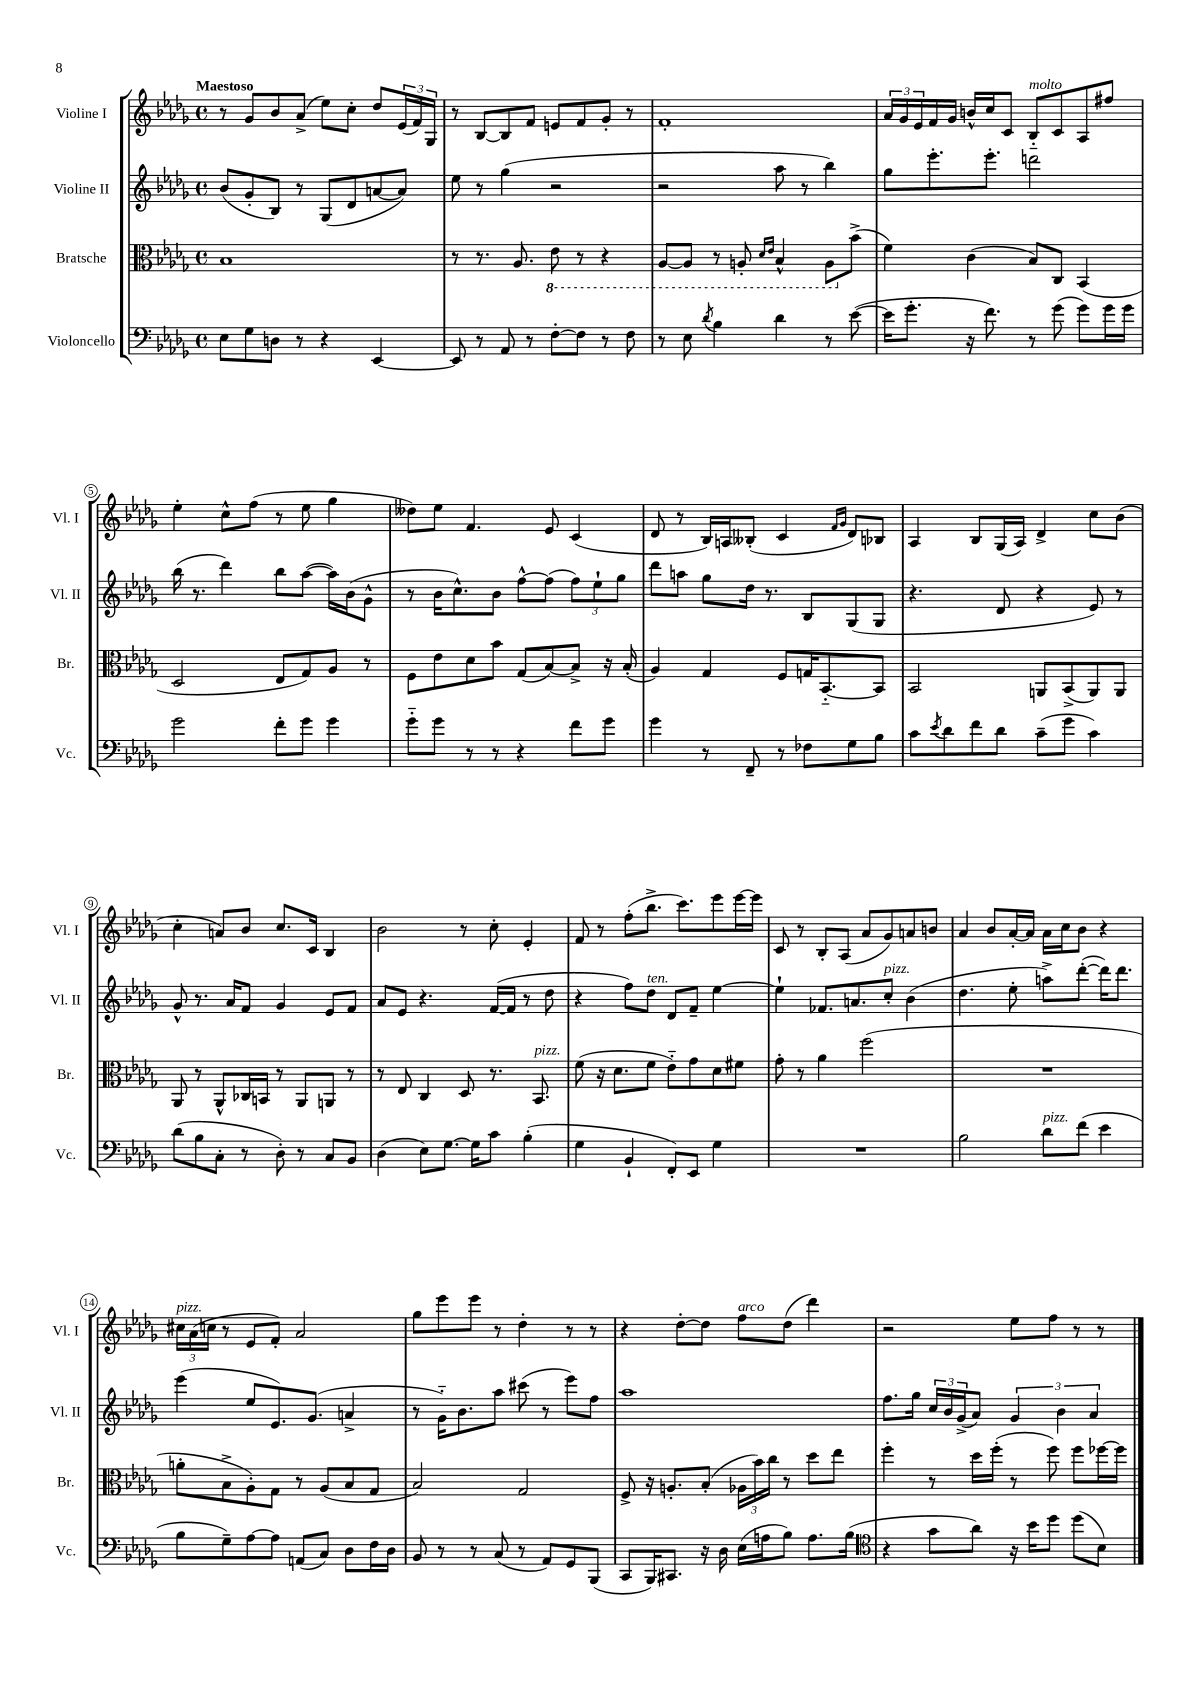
<<
\new StaffGroup <<
\new Staff = "s0" \with { instrumentName = "Violine I" shortInstrumentName = "Vl. I" } {
    \clef treble \key des \major \defaultTimeSignature \time 4/4 \tempo "Maestoso"
    r8 ges'8 bes'8 aes'8->( ees''8) c''8-. des''8 \tuplet 3/2 { ees'16( f'16) ges16 } |
    r8 bes8~ bes8 f'8 e'8 f'8 ges'8-. r8 |
    f'1-. |
    \tuplet 3/2 { aes'16 ges'16 ees'16 } f'16 ges'16 b'16-^ c''16 c'8 bes8-_^\markup { \italic "molto" } c'8 aes8 fis''8 |
    ees''4-. c''8-^ f''8( r8 ees''8 ges''4 |
    deses''8) ees''8 f'4. ees'8 c'4( |
    des'8 r8 bes16) a16 beses8-.( c'4 \grace { f'16 ges'16 } des'8) bes8 |
    aes4 bes8 ges16( aes16) des'4-> c''8 bes'8( |
    c''4-. a'8) bes'8 c''8. c'16 bes4 |
    bes'2 r8 c''8-. ees'4-. |
    f'8 r8 f''8-.( bes''8.-> c'''8.) ees'''8 ees'''16~ ees'''16 |
    c'8 r8 bes8-. aes8( aes'8 ges'8) a'8 b'8 |
    aes'4 bes'8 aes'16~-. aes'16 aes'16 c''16 bes'8 r4 |
    \tuplet 3/2 { cis''16^\markup { \italic "pizz." } aes'16( c''16 } r8 ees'8 f'8-.) aes'2 |
    ges''8 ees'''8 ees'''8 r8 des''4-. r8 r8 |
    r4 des''8~-. des''8 f''8^\markup { \italic "arco" } des''8( des'''4) |
    r2 ees''8 f''8 r8 r8 \bar "|." |
}
\new Staff = "s1" \with { instrumentName = "Violine II" shortInstrumentName = "Vl. II" } {
    \clef treble \key des \major \defaultTimeSignature \time 4/4
    bes'8( ges'8-. bes8) r8 ges8( des'8 a'8~ a'8) |
    ees''8 r8 ges''4( r2 |
    r2 aes''8 r8 bes''4) |
    ges''8 ees'''8.-. ees'''8.-. d'''2 |
    bes''16( r8. des'''4) bes''8 aes''8~( aes''16) bes'16( ges'8-^ |
    r8 bes'16 c''8.-^) bes'8 f''8~-^ f''8( \tuplet 3/2 { f''8) ees''8-! ges''8 } |
    des'''8 a''8 ges''8 des''16 r8. bes8 ges8( ges8 |
    r4. des'8 r4 ees'8) r8 |
    ges'8-^ r8. aes'16 f'8 ges'4 ees'8 f'8 |
    aes'8 ees'8 r4. f'16~( f'16 r8 des''8 |
    r4 f''8) des''8^\markup { \italic "ten." } des'8 f'8-- ees''4~ |
    ees''4-! fes'8. a'8. c''8-.^\markup { \italic "pizz." } bes'4( |
    des''4. ees''8-. a''8->) des'''8~-.( des'''16) des'''8. |
    ees'''4( ees''8 ees'8.) ges'8.( a'4-> |
    r8 ges'16-_) bes'8. aes''8 cis'''8( r8 ees'''8) f''8 |
    aes''1 |
    f''8. ges''16 \tuplet 3/2 { c''16 bes'16 ges'16->( } aes'8) \tuplet 3/2 { ges'4 bes'4 aes'4 } \bar "|." |
}
\new Staff = "s2" \with { instrumentName = "Bratsche" shortInstrumentName = "Br." } {
    \clef alto \key des \major \defaultTimeSignature \time 4/4
    bes1 |
    r8 r8. aes8. \ottava #-1 ees8 r8 r4 |
    aes,8~ aes,8 r8 a,8-. \grace { des16 ees16 } bes,4-^ a,8 \ottava #0 bes'8->( |
    f'4) c'4( bes8) c8 bes,4( |
    des2 ees8 ges8) aes8 r8 |
    f8 ees'8 des'8 bes'8 ges8( bes8~) bes8-> r16 bes16-.( |
    aes4) ges4 f8 g16 bes,8.~-_ bes,8 |
    bes,2 a,8 bes,8->( a,8) a,8 |
    aes,8 r8 aes,8-^ ces16 b,16 r8 aes,8 a,8 r8 |
    r8 ees8 c4 des8 r8. bes,8.^\markup { \italic "pizz." } |
    f'8( r16 des'8. f'8 ees'8-_) ges'8 des'8 fis'8 |
    ges'8-. r8 aes'4 f''2( |
    R1 |
    a'8-. bes8-> aes8-.) ges8 r8 aes8( bes8 ges8 |
    bes2) ges2 |
    f8-> r16 a8.-. bes8-.( \tuplet 3/2 { aes16 bes'16) c''16 } r8 des''8 ees''8 |
    f''4-. r8 des''16 f''16-.( r8 f''8) f''8 fes''16~ fes''16 \bar "|." |
}
\new Staff = "s3" \with { instrumentName = "Violoncello" shortInstrumentName = "Vc." } {
    \clef bass \key des \major \defaultTimeSignature \time 4/4
    ees8 ges8 d8 r8 r4 ees,4~ |
    ees,8 r8 aes,8 r8 f8~-. f8 r8 f8 |
    r8 ees8 \acciaccatura { des'8 } bes4 des'4 r8 ees'8~( |
    ees'16 ges'8.-. r16 f'8.) r8 ges'8( ges'8) ges'16 ges'16 |
    ges'2 f'8-. ges'8 ges'4 |
    ges'8-_ ges'8 r8 r8 r4 f'8 ges'8 |
    ges'4 r8 f,8-- r8 fes8 ges8 bes8 |
    c'8 \acciaccatura { ees'8 } des'8 f'8 des'8 c'8--( ges'8 c'4) |
    des'8( bes8 c8-. r8 des8-.) r8 c8 bes,8 |
    des4( ees8) ges8.~ ges16 c'8 bes4-.( |
    ges4 bes,4-! f,8-.) ees,8 ges4 |
    R1 |
    bes2 des'8^\markup { \italic "pizz." } f'8( ees'4 |
    bes8 ges8--) aes8~ aes8 a,8( c8) des8 f16 des16 |
    bes,8 r8 r8 c8( r8 aes,8) ges,8 bes,,8( |
    c,8 bes,,16) cis,8. r16 des16 ees16( a16 bes8) a8. bes16( |
    \clef tenor r4 ges'8 aes'8) r16 bes'16 des''8 des''8( bes8) \bar "|." |
}
>>
>>
\layout { \context { \Score \override BarNumber.stencil = #(make-stencil-circler 0.1 0.3 ly:text-interface::print) } }
